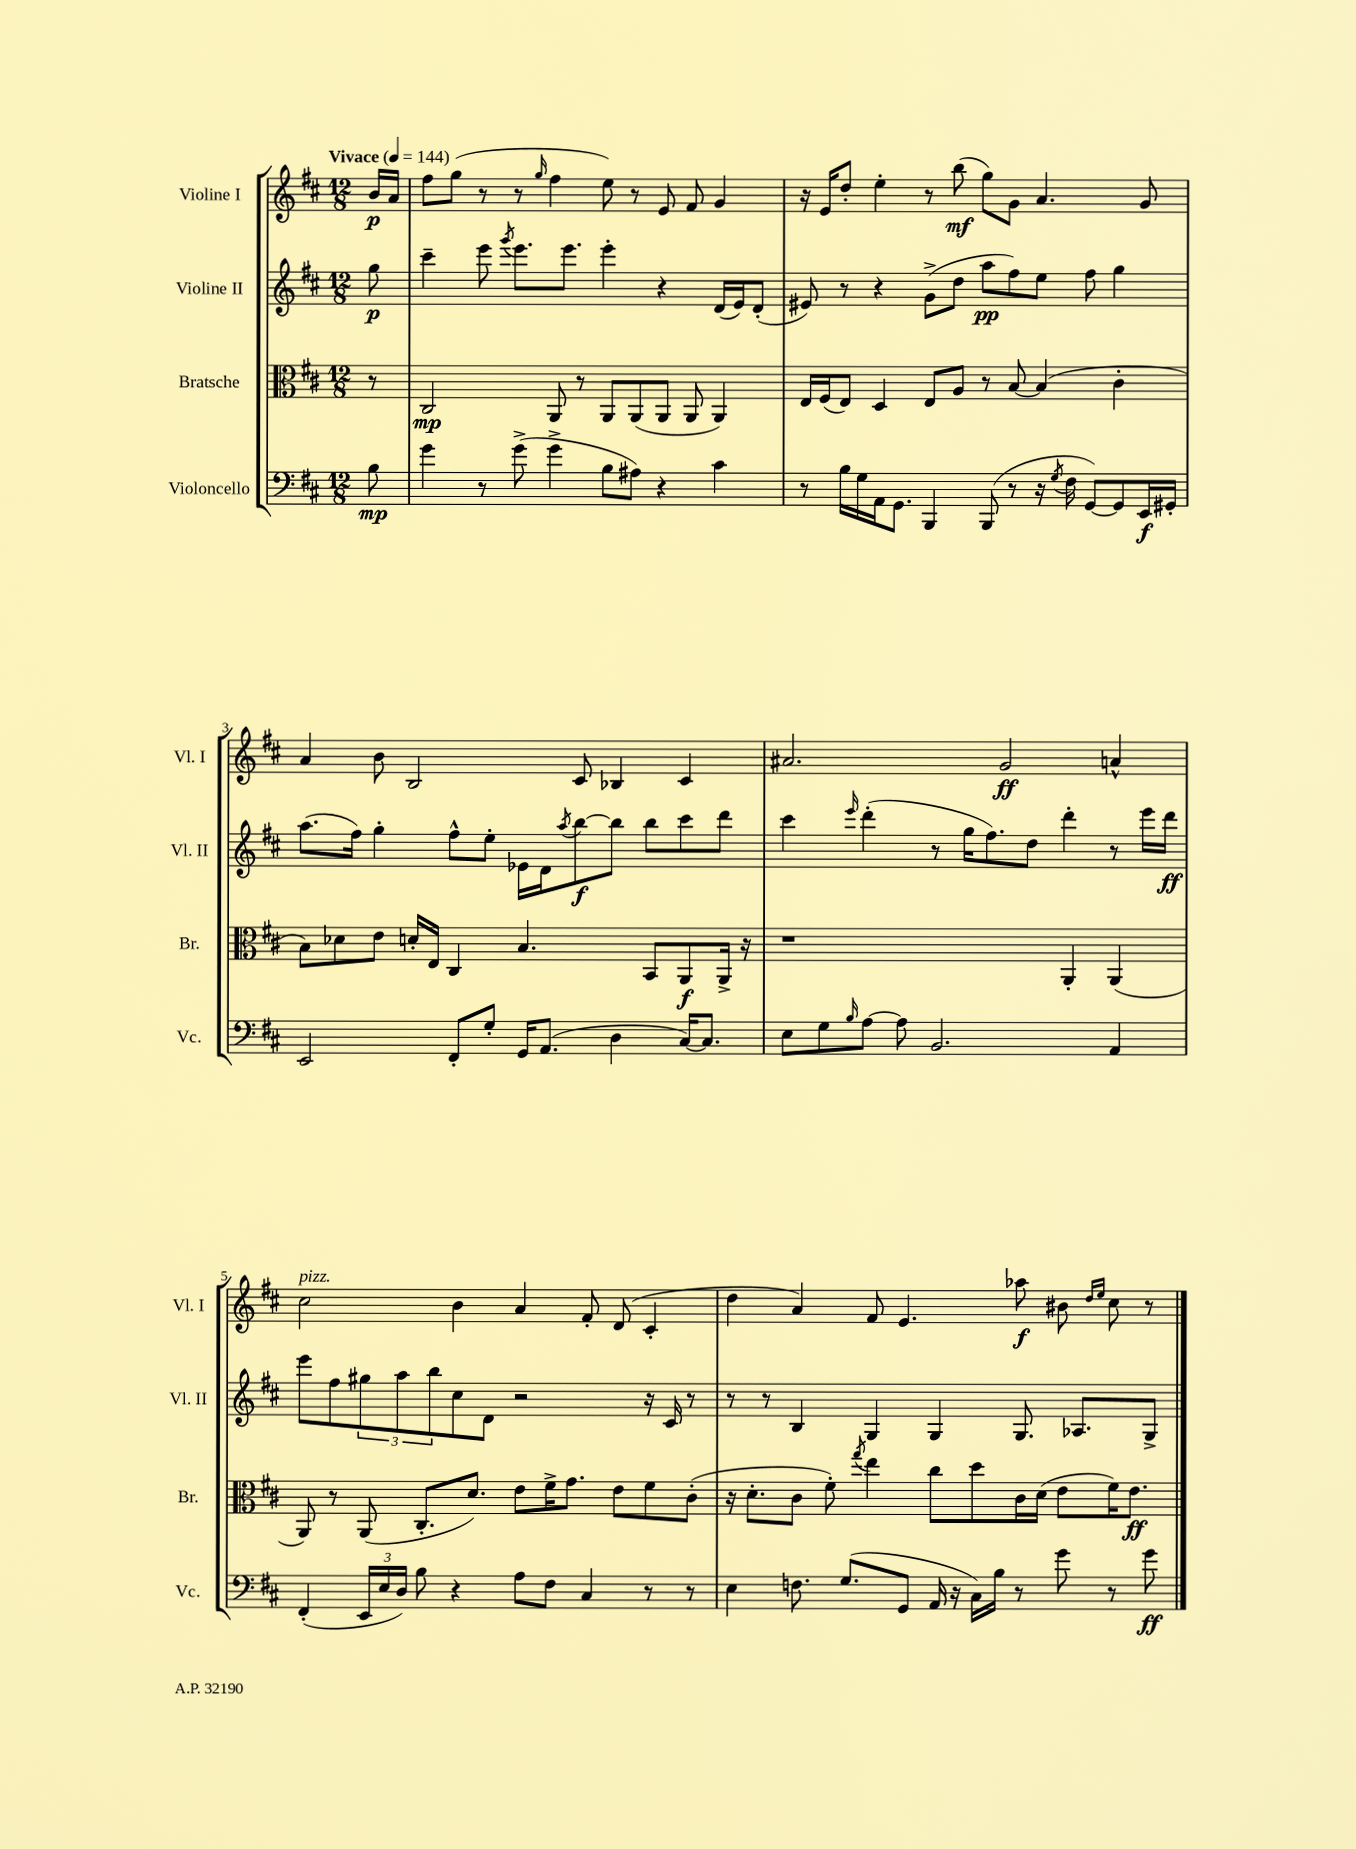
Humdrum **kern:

**kern	**kern	**kern	**kern
*staff4	*staff3	*staff2	*staff1
*clefF4	*clefC3	*clefG2	*clefG2
*k[f#c#]	*k[f#c#]	*k[f#c#]	*k[f#c#]
*M12/8	*M12/8	*M12/8	*M12/8
*MM144	*MM144	*MM144	*MM144
8B\	8r	8gg\	16b/LL
.	.	.	16a/JJ
=	=	=	=
4g\	2C#/	4ccc#~\	8ff#\L
.	.	.	(8gg\J
8r	.	8eee\	8r
.	.	8qggg/	.
(8g^\	.	8.eee\L	8r
.	.	.	16qqgg/
4g^\	8AA/	.	4ff#\
.	.	8.eee\J	.
.	8r	.	.
8B\L	8AA/L	4eee'\	8ee\)
8A#\J)	(8AA/	.	8r
4r	8AA/J	4r	8e/
.	8AA/	.	8f#/
4c#\	4AA/)	(16d/LL	4g/
.	.	16e/J)	.
.	.	(8d'/J	.
=	=	=	=
8r	16E/LL	8e#/)	16r
.	(16F#/J	.	16e/LK
16B\LL	8E/J)	8r	8dd'/J
16G\	.	.	.
16AA\J	4D/	4r	4ee'\
8.GG\J	.	.	.
4BBB/	8E/L	(8g^\L	8r
.	8A/J	8dd\J	(8bb\
(8BBB/	8r	8aa\L	8gg\L)
8r	[8B/	8ff#\)	8g\J
16r	(4B/]	8ee\J	4.a/
8qG/	.	.	.
16F#\	.	.	.
[8GG/L)	.	8ff#\	.
8GG/]	4c#'\	4gg\	.
16EE/L	.	.	8g/
16GG#'/JJ	.	.	.
=	=	=	=
2EE/	8B\L)	(8.aa\L	4a/
.	8d-\	.	.
.	.	16ff#\Jk)	.
.	8e\J	4gg'\	8b\
.	16d'/LL	.	2B/
.	16E/JJ	.	.
8FF#'/L	4C#/	8ff#^^\L	.
8G'/J	.	8ee'\J	.
16GG/LK	4.B/	16e-\LL	.
(8.AA/J	.	16d\J	.
.	.	8qaa/	.
.	.	[8bb\	8c#/
4D\	.	8bb\]J	4B-/
.	8BB/L	8bb\L	.
[16C#/LK)	8AA/	8ccc#\	4c#/
8.C#/]J	.	.	.
.	16AA^/Jk	8ddd\J	.
.	16r	.	.
=	=	=	=
8E\L	1r	4ccc#\	2.a#/
8G\	.	.	.
16qqB/	.	16qqeee/	.
[8A\J	.	(4ddd'\	.
8A\]	.	.	.
2.BB/	.	8r	.
.	.	16gg\LK	.
.	.	8.ff#\)	.
.	.	.	2g/
.	.	8dd\J	.
.	4AA'/	4ddd'\	.
4AA/	(4AA/	8r	4a^^/
.	.	16eee\LL	.
.	.	16ddd\JJ	.
=	=	=	=
(4FF#'/	8AA/)	8eee\L	2cc#\
.	8r	8ff#\	.
24EE/LL	(8AA/	12gg#\	.
24E/	.	.	.
24D/JJ)	.	12aa\	.
8B\	8.C#'/L	.	.
.	.	12bb\	.
4r	.	8cc#\	4b\
.	8.d/J)	.	.
.	.	8d\J	.
8A\L	8e\L	2r	4a/
8F#\J	16f#^\K	.	.
.	8.g\J	.	.
4C#/	.	.	8f#'/
.	8e\L	.	(8d/
8r	8f#\	16r	4c#'/
.	.	16c#/	.
8r	(8c#'\J	8r	.
=	=	=	=
4E\	16r	8r	4dd\
.	8.d'\L	.	.
.	.	8r	.
8.F\	8c#\J	4B/	4a/)
.	8f#'\)	.	.
(8.G/L	.	.	.
.	8qgg/	.	.
.	4ee\	4G/	8f#/
8GG/J	.	.	4.e/
16AA/	8cc#\L	4G/	.
16r	.	.	.
16C#\LL)	8dd\	.	.
16B\JJ	.	.	.
8r	16c#\L	8.G/	8aa-\
.	(16d\JJ	.	.
8g\	8e\L	.	8b#\
.	.	8.A-/L	.
.	.	.	16qqdd/LL
.	.	.	16qqee/JJ
8r	16f#\K)	.	8cc#\
.	8.e\J	.	.
8g\	.	8G^/J	8r
==	==	==	==
*-	*-	*-	*-
